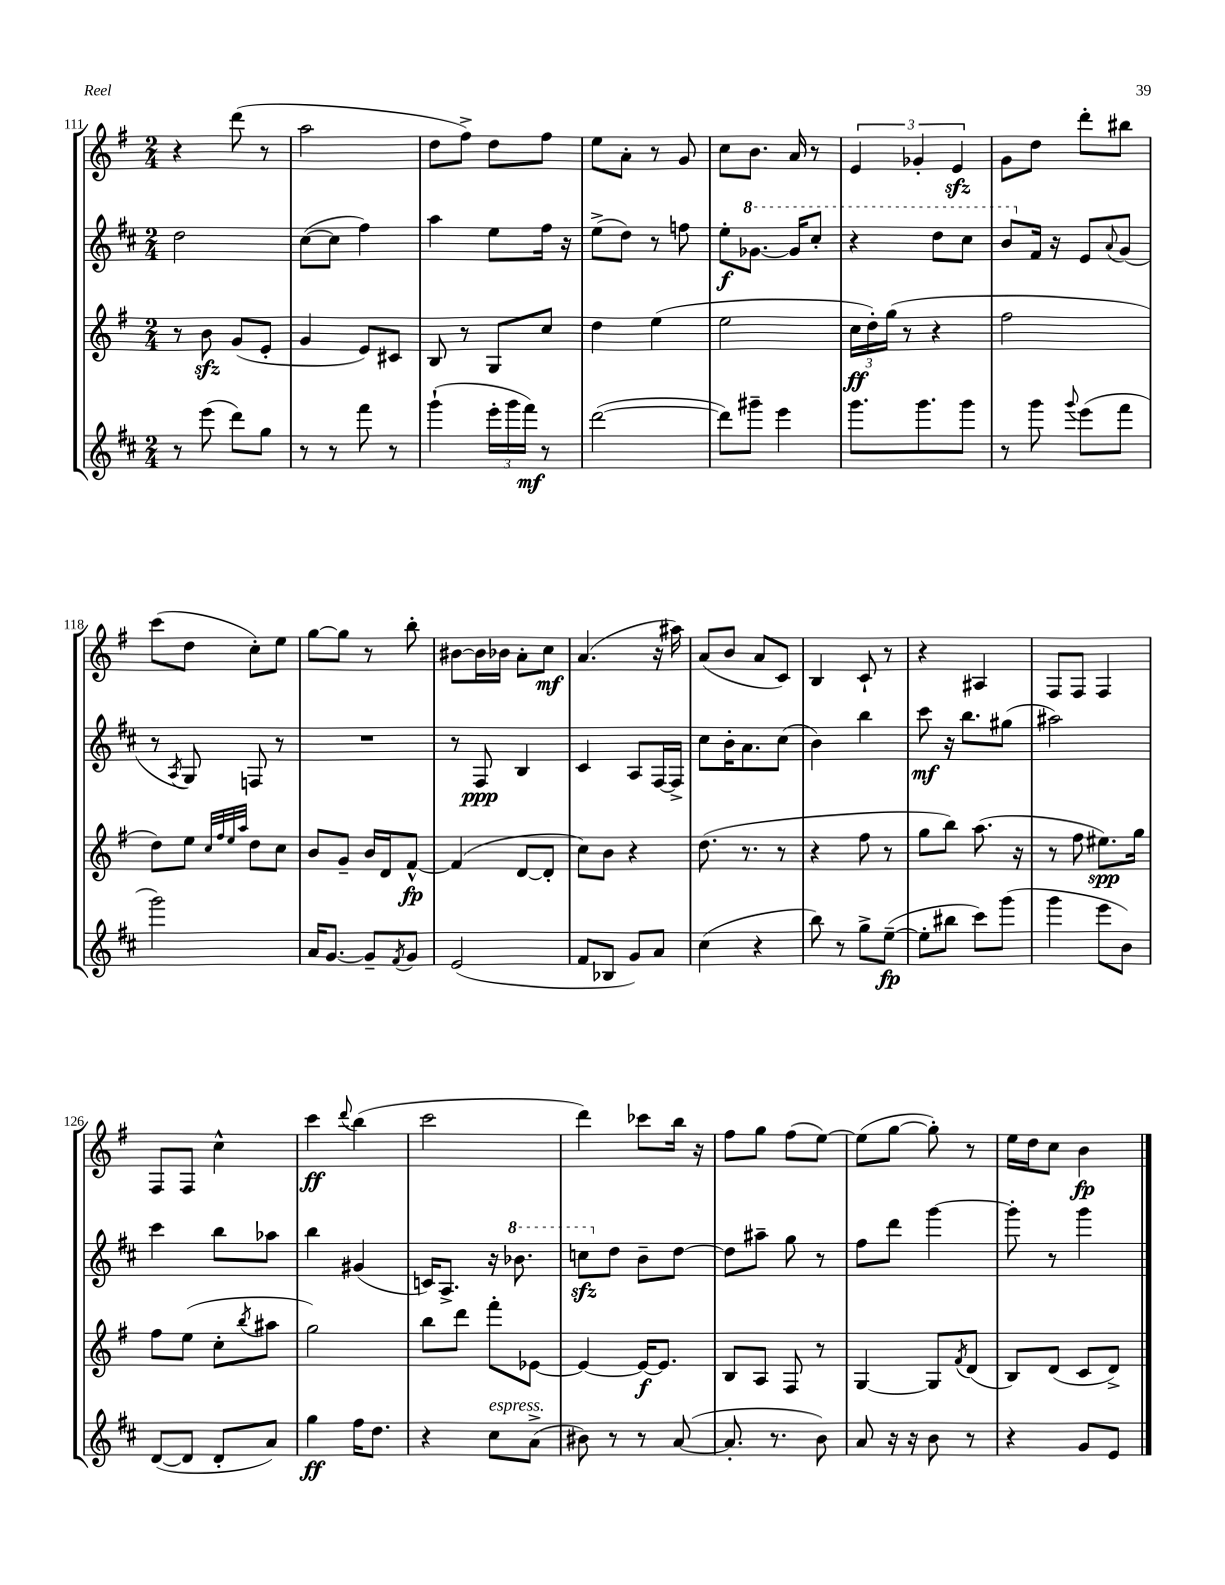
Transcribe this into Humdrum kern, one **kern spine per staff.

**kern	**dynam	**kern	**dynam	**kern	**dynam	**kern	**dynam
*part4	*part4	*part3	*part3	*part2	*part2	*part1	*part1
*staff4	*staff4	*staff3	*staff3	*staff2	*staff2	*staff1	*staff1
*clefG2	*	*clefG2	*	*clefG2	*	*clefG2	*
*k[f#c#]	*	*k[f#]	*	*k[f#c#]	*	*k[f#]	*
*M2/4	*	*M2/4	*	*M2/4	*	*M2/4	*
=111	=111	=111	=111	=111	=111	=111	=111
8r	.	8r	.	2dd\	.	4r	.
(8eee\	.	8bzz\	.	.	.	.	.
8ddd\L)	.	(8g/L	.	.	.	(8ddd\	.
8gg\J	.	8e'/J	.	.	.	8r	.
=112	=112	=112	=112	=112	=112	=112	=112
8r	.	4g/	.	([8cc#\L	.	2aa\	.
8r	.	.	.	8cc#\J]	.	.	.
8fff#\	.	8e/L)	.	4ff#\)	.	.	.
8r	.	8c#X/J	.	.	.	.	.
=113	=113	=113	=113	=113	=113	=113	=113
(4ggg`\	.	8B/	.	4aa\	.	8dd\L	.
.	.	8r	.	.	.	8ff#^\J)	.
24eee'\LL	.	8G/L	.	8ee\L	.	8dd\L	.
24ggg\	.	.	.	.	.	.	.
24fff#\JJ)	mf	.	.	.	.	.	.
8r	.	8cc/J	.	16ff#\Jk	.	8ff#\J	.
.	.	.	.	16r	.	.	.
=114	=114	=114	=114	=114	=114	=114	=114
([2ddd\	.	4dd\	.	(8ee^\L	.	8ee\L	.
.	.	.	.	8dd\J)	.	8a'\J	.
.	.	(4ee\	.	8r	.	8r	.
.	.	.	.	8ffn\	.	8g/	.
=115	=115	=115	=115	=115	=115	=115	=115
8ddd\L])	.	2ee\	.	8ee'\L	f	8cc\L	.
*	*	*	*	*8va	*	*	*
8ggg#X~\J	.	.	.	[8.gg-X\J	.	8.b\J	.
4eee\	.	.	.	.	.	.	.
.	.	.	.	16gg-/KL]	.	16a/	.
.	.	.	.	8ccc#'/J	.	8r	.
=116	=116	=116	=116	=116	=116	=116	=116
8.ggg\L	.	24cc\LL	ff	4r	.	6e/	.
.	.	24dd'\)	.	.	.	.	.
.	.	(24gg\JJ	.	.	.	.	.
.	.	8r	.	.	.	.	.
.	.	.	.	.	.	6g-X'/	.
8.ggg\	.	.	.	.	.	.	.
.	.	4r	.	8ddd\L	.	.	.
.	.	.	.	.	.	6ezz/	.
8ggg\J	.	.	.	8ccc#\J	.	.	.
=117	=117	=117	=117	=117	=117	=117	=117
8r	.	2ff#\	.	8bb/L	.	8g\L	.
*	*	*	*	*X8va	*	*	*
8ggg\	.	.	.	16f#/Jk	.	8dd\J	.
.	.	.	.	16r	.	.	.
8qqggg/	.	.	.	.	.	.	.
(8eee\L	.	.	.	8e/L	.	8ddd'\L	.
.	.	.	.	8qqa/	.	.	.
8fff#\J	.	.	.	(8g/J	.	8bb#X\J	.
!!LO:LB:g=z
=118	=118	=118	=118	=118	=118	=118	=118
2ggg\)	.	8dd\L)	.	8r	.	(8ccc\L	.
.	.	.	.	8qA/	.	.	.
.	.	8ee\J	.	8G/)	.	8dd\J	.
.	.	32qqcc/LLL	.	.	.	.	.
.	.	32qqff#/	.	.	.	.	.
.	.	32qqee/	.	.	.	.	.
.	.	32qqaa/JJJ	.	.	.	.	.
.	.	8dd\L	.	8Fn/	.	8cc'\L)	.
.	.	8cc\J	.	8r	.	8ee\J	.
=119	=119	=119	=119	=119	=119	=119	=119
16a/KL	.	8b/L	.	2r	.	[8gg\L	.
[8.g/J	.	.	.	.	.	.	.
.	.	8g~/J	.	.	.	8gg\J]	.
8g~/L]	.	16b/LL	.	.	.	8r	.
.	.	16d/J	.	.	.	.	.
8qf#/	.	.	.	.	.	.	.
8g/J	.	[8f#^^/J	fp	.	.	8bb'\	.
=120	=120	=120	=120	=120	=120	=120	=120
(2e/	.	(4f#/]	.	8r	.	[8b#X\L	.
.	.	.	.	8F#/	ppp	16b#\L]	.
.	.	.	.	.	.	16b-X\JJ	.
.	.	[8d/L	.	4B/	.	8a'\L	.
.	.	8d'/J]	.	.	.	8cc\J	mf
=121	=121	=121	=121	=121	=121	=121	=121
8f#/L	.	8cc\L)	.	4c#/	.	(4.a/	.
8B-X/J	.	8b\J	.	.	.	.	.
8g/L)	.	4r	.	8A/L	.	.	.
8a/J	.	.	.	[16F#/L	.	16r	.
.	.	.	.	16F#^/JJ]	.	16aa#X\)	.
=122	=122	=122	=122	=122	=122	=122	=122
(4cc#\	.	(8.dd\	.	8cc#\L	.	(8a/L	.
.	.	.	.	16b'\K	.	8b/J	.
.	.	8.r	.	8.a\	.	.	.
4r	.	.	.	.	.	8a/L	.
.	.	8r	.	(8cc#\J	.	8c/J)	.
=123	=123	=123	=123	=123	=123	=123	=123
8bb\)	.	4r	.	4b\)	.	4B/	.
8r	.	.	.	.	.	.	.
8gg^\L	.	8ff#\	.	4bb\	.	8c`/	.
([8ee~\J	fp	8r	.	.	.	8r	.
=124	=124	=124	=124	=124	=124	=124	=124
8ee'\L]	.	8gg\L	.	8ccc#\	mf	4r	.
8bb#X\J	.	8bb\J)	.	16r	.	.	.
.	.	.	.	8.bb\L	.	.	.
8ccc#\L)	.	(8.aa\	.	.	.	4A#X/	.
(8ggg\J	.	.	.	(8gg#X\J	.	.	.
.	.	16r	.	.	.	.	.
=125	=125	=125	=125	=125	=125	=125	=125
4ggg\	.	8r	.	2aa#X\)	.	8F#/L	.
.	.	8ff#\	.	.	.	8F#/J	.
8eee\L	.	8.ee#X\L)	spp	.	.	4F#/	.
8b\J)	.	.	.	.	.	.	.
.	.	16gg\Jk	.	.	.	.	.
!!LO:LB:g=z
=126	=126	=126	=126	=126	=126	=126	=126
([8d/L	.	8ff#\L	.	4ccc#\	.	8F#/L	.
8d/J]	.	(8ee\J	.	.	.	8F#/J	.
8d'/L	.	8cc'\L	.	8bb\L	.	4cc^^\	.
.	.	8qbb/	.	.	.	.	.
8a/J)	.	8aa#X\J	.	8aa-X\J	.	.	.
=127	=127	=127	=127	=127	=127	=127	=127
4gg\	ff	2gg\)	.	4bb\	.	4ccc\	ff
.	.	.	.	.	.	8qqddd/	.
16ff#\KL	.	.	.	(4g#X/	.	(4bb\	.
8.dd\J	.	.	.	.	.	.	.
=128	=128	=128	=128	=128	=128	=128	=128
4r	.	8bb\L	.	16cn/KL)	.	2ccc\	.
.	.	.	.	8.A^/J	.	.	.
.	.	8ddd\J	.	.	.	.	.
!LO:TX:a:i:t=espress.	!	!	!	!	!	!	!
8cc#\L	.	8fff#'\L	.	16r	.	.	.
*	*	*	*	*8va	*	*	*
.	.	.	.	8.bb-X\	.	.	.
(8a^\J	.	[8e-X\J	.	.	.	.	.
=129	=129	=129	=129	=129	=129	=129	=129
8b#X\)	.	4e-/_	.	8cccnzz\L	.	4ddd\)	.
*	*	*	*	*X8va	*	*	*
8r	.	.	.	8dd\J	.	.	.
8r	.	16e-/KL_	f	8b~\L	.	8ccc-X\L	.
.	.	8.e-/J]	.	.	.	.	.
([8a/	.	.	.	[8dd\J	.	16bb\Jk	.
.	.	.	.	.	.	16r	.
=130	=130	=130	=130	=130	=130	=130	=130
8.a'/]	.	8B/L	.	8dd\L]	.	8ff#\L	.
.	.	8A/J	.	8aa#X~\J	.	8gg\J	.
8.r	.	.	.	.	.	.	.
.	.	8F#/	.	8gg\	.	(8ff#\L	.
8b\)	.	8r	.	8r	.	[8ee\J)	.
=131	=131	=131	=131	=131	=131	=131	=131
8a/	.	[4G/	.	8ff#\L	.	(8ee\L]	.
16r	.	.	.	8ddd\J	.	[8gg\J	.
16r	.	.	.	.	.	.	.
8b\	.	8G/L]	.	[4ggg\	.	8gg'\])	.
.	.	8qf#/	.	.	.	.	.
8r	.	(8d/J	.	.	.	8r	.
=132	=132	=132	=132	=132	=132	=132	=132
4r	.	8B/L)	.	8ggg'\]	.	16ee\LL	.
.	.	.	.	.	.	16dd\J	.
.	.	(8d/J	.	8r	.	8cc\J	.
8g/L	.	8c/L	.	4ggg\	.	4b\	fp
8e/J	.	8d^/J)	.	.	.	.	.
==	==	==	==	==	==	==	==
*-	*-	*-	*-	*-	*-	*-	*-
